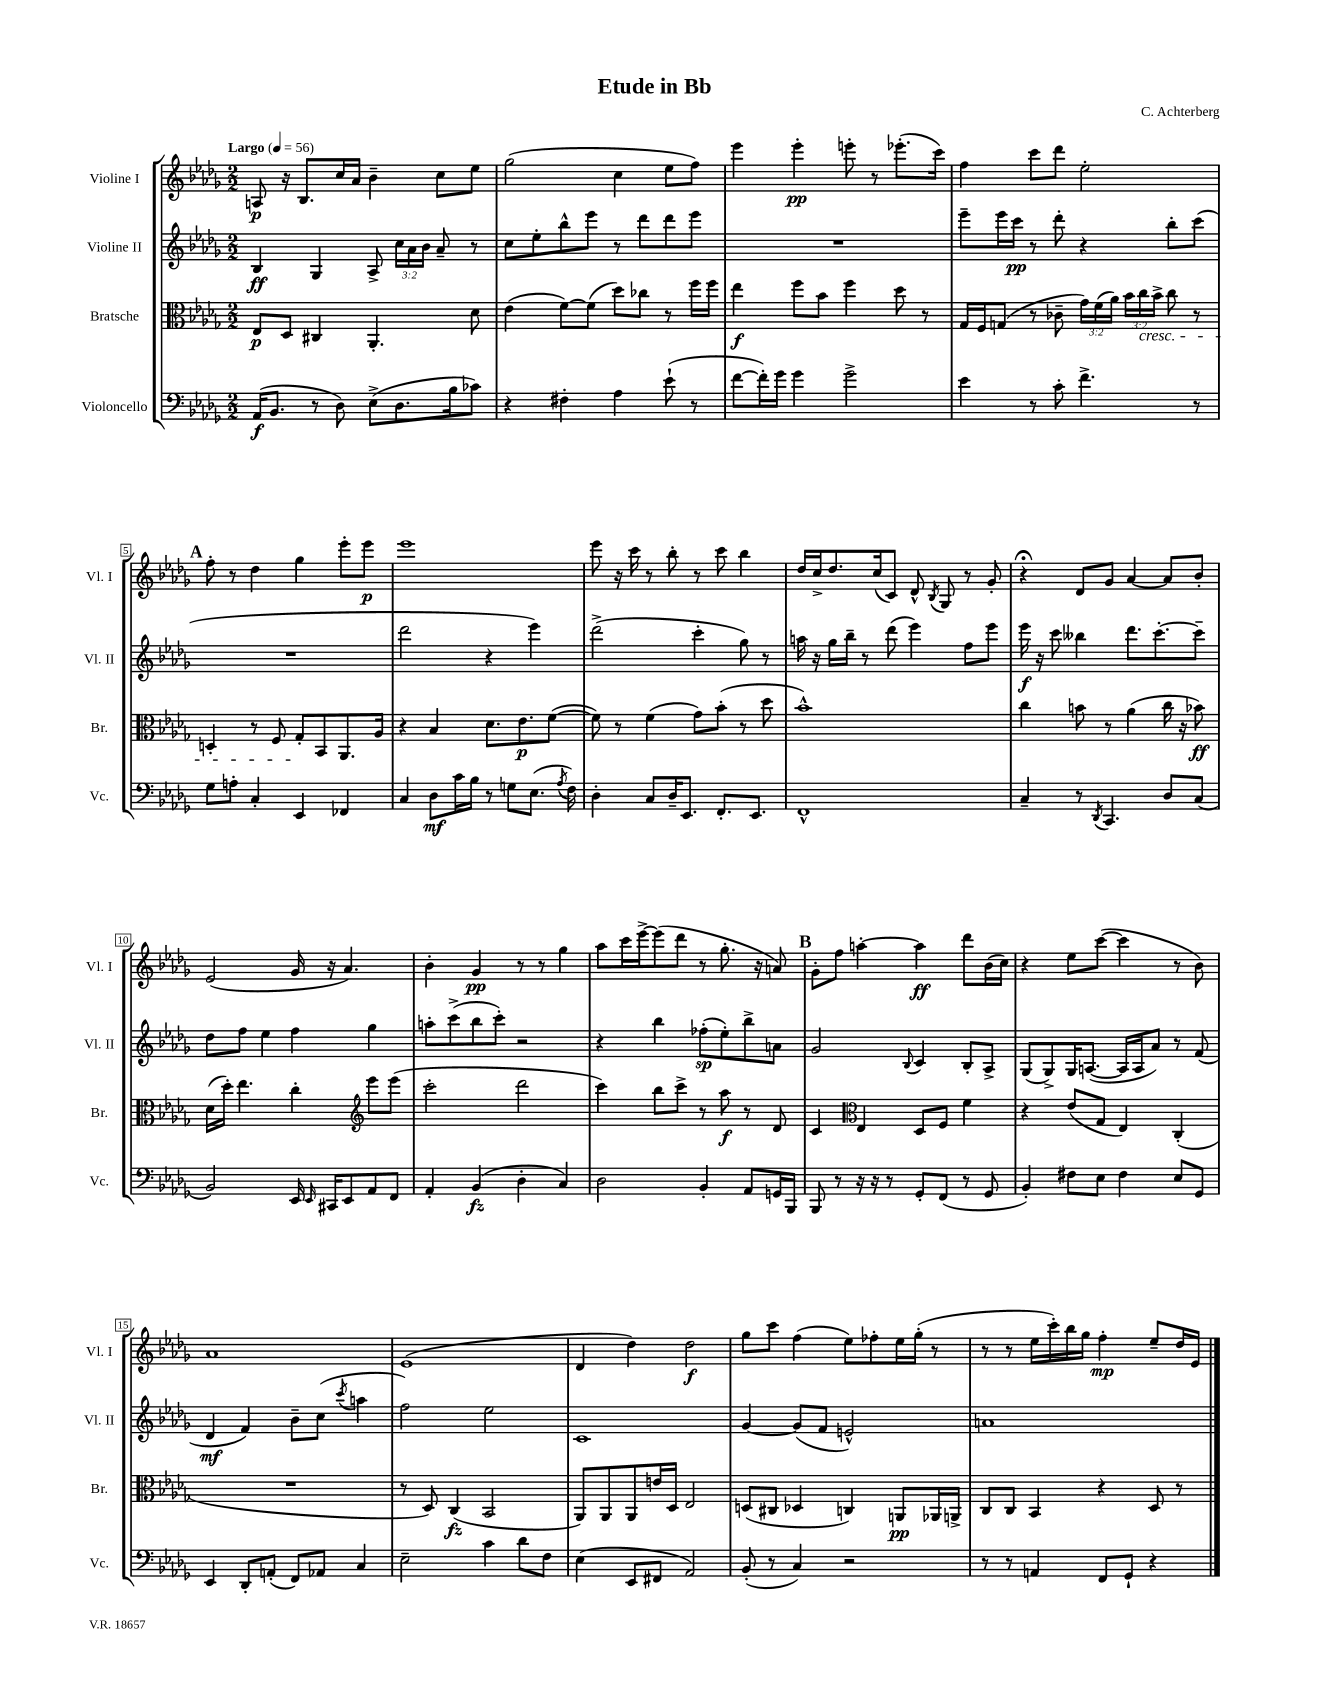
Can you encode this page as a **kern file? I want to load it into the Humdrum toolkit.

**kern	**kern	**kern	**kern
*staff4	*staff3	*staff2	*staff1
*clefF4	*clefC3	*clefG2	*clefG2
*k[b-e-a-d-g-]	*k[b-e-a-d-g-]	*k[b-e-a-d-g-]	*k[b-e-a-d-g-]
*M2/2	*M2/2	*M2/2	*M2/2
*MM56	*MM56	*MM56	*MM56
(16AA-	8E-	4B-	8A
8.BB-	.	.	.
.	8D-	.	16r
.	.	.	8.B-
8r	4C#	4G-	.
8D-)	.	.	16cc
.	.	.	16a-
(8E-^	4.AA-'	8A-^	4b-~
8.D-	.	24cc	.
.	.	24a-	.
.	.	24b-	.
.	.	8a-~	8cc
16B-	.	.	.
8c-)	8d-	8r	8ee-
=	=	=	=
4r	(4e-	8cc	(2gg-
.	.	8ee-'	.
4F#'	[8f)	8bb-^^	.
.	(8f]	8eee-	.
4A-	8dd-)	8r	4cc
.	8cc-	8ddd-	.
(8e-`	8r	8ddd-	8ee-
8r	16ff	8eee-	8ff)
.	16ff	.	.
=	=	=	=
[8f	4ee-	1r	4eee-
16f'])	.	.	.
16g-	.	.	.
4g-	8ff	.	4eee-'
.	8b-	.	.
2g-^	4ff	.	8eee'
.	.	.	8r
.	8dd-	.	(8.eee-'
.	8r	.	.
.	.	.	16ccc)
=	=	=	=
4e-	16G-	8eee-~	4ff
.	16F	.	.
.	(8G	16eee-	.
.	.	16ccc	.
8r	8r	8r	8ccc
8c'	8c-~	8ddd-'	8ddd-
4.f^	24g-)	4r	2ee-'
.	(24f	.	.
.	24a-)	.	.
.	24b-	.	.
.	24cc	.	.
.	24b-^	.	.
.	8cc	8bb-'	.
8r	8r	(8ccc	.
=	=	=	=
8G-	4D'	1r	8ff'
8A'	.	.	8r
4C'	8r	.	4dd-
.	8F	.	.
4EE-	8G-'	.	4gg-
.	8BB-	.	.
4FF-	8.AA-	.	8eee-'
.	.	.	8eee-
.	16A-	.	.
=	=	=	=
4C	4r	2ddd-	1eee-
8D-	4B-	.	.
16c	.	.	.
16B-	.	.	.
8r	8.d-	4r	.
8G	.	.	.
.	8.e-	.	.
(8.E-	.	4eee-)	.
.	([8f	.	.
8qA-	.	.	.
16F)	.	.	.
=	=	=	=
4D-'	8f])	(2ddd-^	8eee-
.	8r	.	16r
.	.	.	16ccc
8C	(4f	.	8r
16D-~	.	.	8bb-'
8.EE-	.	.	.
.	8g-)	4ccc'	8r
8.FF'	(8b-'	.	8ccc
.	8r	8gg-)	4bb-
8.EE-	.	.	.
.	8dd-	8r	.
=	=	=	=
1FF^^	1b-^^)	16aa	16dd-
.	.	16r	16cc^
.	.	16gg-	8.dd-
.	.	16bb-~	.
.	.	8r	.
.	.	.	(16cc
.	.	(8ddd-	8c)
.	.	4eee-)	8d-^^
.	.	.	8qB-
.	.	.	8G-
.	.	8ff	8r
.	.	8eee-	8g-'
=	=	=	=
4C~	4cc	16eee-	4r;
.	.	16r	.
.	.	8ccc	.
8r	8b	4bb--	8d-
8qDD-	.	.	.
4.CC	8r	.	8g-
.	(4a-	8.ddd-	[4a-
.	.	[8.ccc'	.
8D-	16cc	.	8a-]
.	16r	.	.
(8C	8b-)	8ccc~]	8b-'
=	=	=	=
2BB-)	(16d-	8dd-	(2e-
.	16dd-')	.	.
.	4.ee-	8ff	.
.	.	4ee-	.
16EE-	4cc'	4ff	16g-
16qqEE-	.	.	.
16CC#	.	.	16r
8EE-	.	.	4.a-)
*	*clefG2	*	*
8AA-	8eee-	4gg-	.
8FF	(8eee-	.	.
=	=	=	=
4AA-'	2ccc'	8aa'	4b-'
.	.	(8ccc^	.
(4BB-	.	8bb-	4g-
.	.	8ccc')	.
4D-'	2ddd-	2r	8r
.	.	.	8r
4C)	.	.	4gg-
=	=	=	=
2D-	4ccc)	4r	8aa-
.	.	.	16ccc
.	.	.	[16eee-^
.	8bb-	4bb-	(8eee-]
.	8ccc^	.	8ddd-
4BB-'	8r	(8ff-'	8r
.	8aa-	8ee-')	8.gg-'
8AA-	8r	8bb-^	.
.	.	.	16r
16GG	8d-	8a	8a)
16BBB-	.	.	.
=	=	=	=
8BBB-	4c	2g-	8g-'
8r	.	.	8ff
*	*clefC3	*	*
16r	4E-	.	[4aa'
16r	.	.	.
8r	.	.	.
.	.	8qqB-	.
8GG-'	8D-	4c	4aa]
(8FF	8F	.	.
8r	4f	8B-'	8ddd-
8GG-	.	8A-^	(16b-
.	.	.	16cc)
=	=	=	=
4BB-')	4r	(8G-	4r
.	.	8G-^)	.
8F#	(8e-	16G-	8ee-
.	.	([8.A	.
8E-	8G-	.	([8ccc
4F#	4E-)	16A]	4ccc]
.	.	16A	.
.	.	8a-)	.
8E-	(4C'	8r	8r
8GG-	.	(8f	8b-)
=	=	=	=
4EE-	1r	4d-	1a-
8DD-'	.	4f)	.
(8AA'	.	.	.
8FF)	.	8b-~	.
8AA-	.	(8cc	.
.	.	8qccc	.
4C	.	4aa	.
=	=	=	=
2E-~	8r	2ff)	(1e-
.	8D-)	.	.
.	(4C	.	.
4c	2BB-	2ee-	.
8d-	.	.	.
8F	.	.	.
=	=	=	=
(4E-	8AA-)	1c	4d-
.	8AA-	.	.
8EE-	8AA-	.	4dd-)
8FF#	16e	.	.
.	16D-	.	.
2AA-)	2E-	.	2dd-
=	=	=	=
(8BB-'	(8D	[4g-	8gg-
8r	8C#	.	8ccc
4C)	4D-	(8g-]	(4ff
.	.	8f	.
2r	4C)	2e^^)	8ee-)
.	.	.	8ff-'
.	8AA	.	16ee-
.	.	.	(16gg-'
.	16AA-	.	8r
.	16AA^	.	.
=	=	=	=
8r	8C	1a	8r
8r	8C	.	8r
4AA	4BB-	.	16ee-
.	.	.	16ccc')
.	.	.	16bb-
.	.	.	16gg-
8FF	4r	.	4ff'
8GG-`	.	.	.
4r	8D-	.	8ee-~
.	8r	.	16dd-
.	.	.	16e-
==	==	==	==
*-	*-	*-	*-
